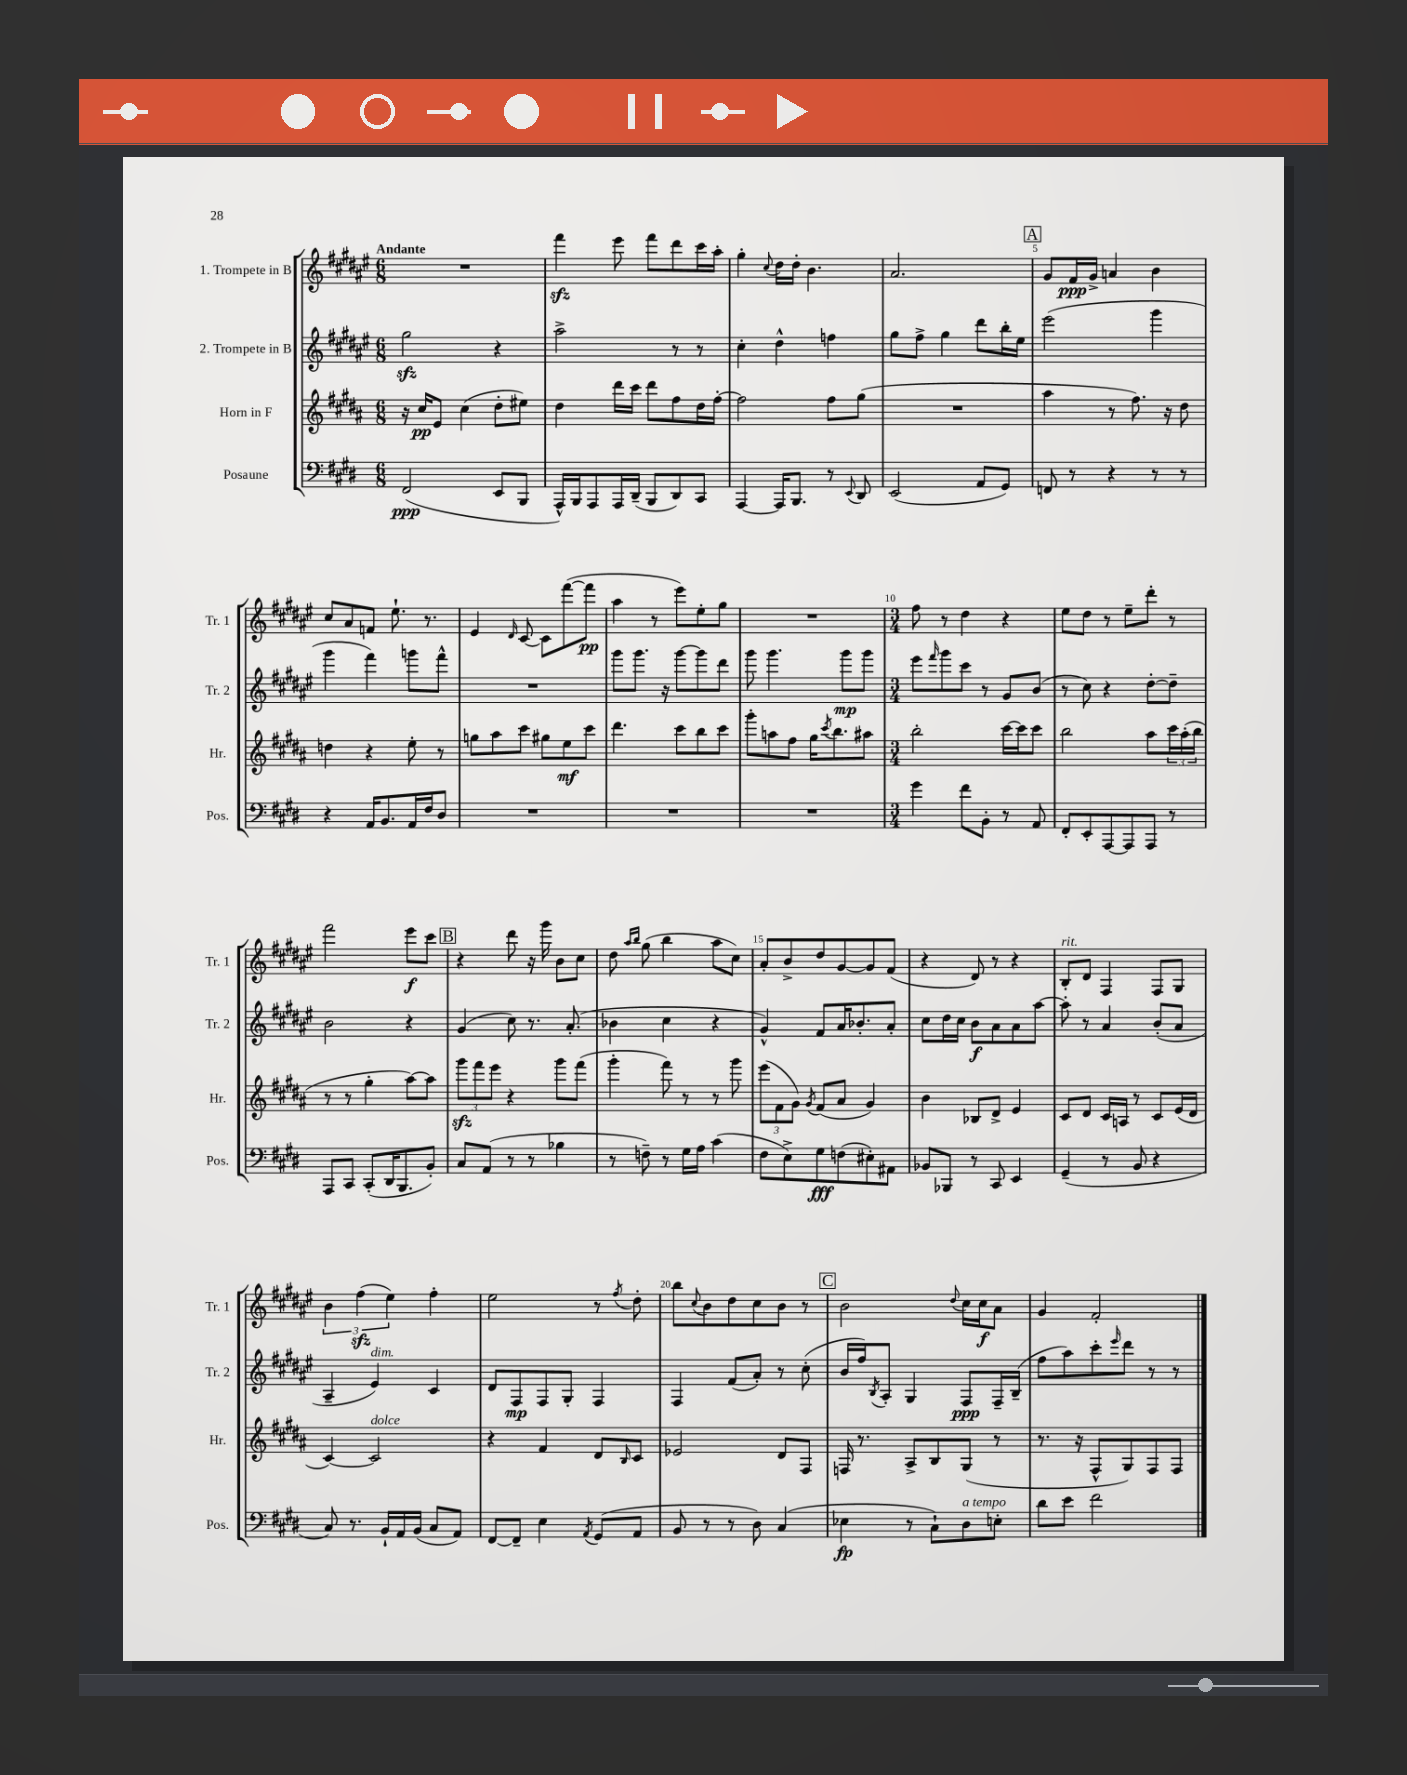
<<
\new StaffGroup <<
\new Staff = "s0" \with { instrumentName = "1. Trompete in B" shortInstrumentName = "Tr. 1" } {
    \clef treble \key fis \major \numericTimeSignature \time 6/8 \tempo "Andante"
    R2. |
    fis'''4\sfz eis'''8 fis'''8 dis'''8 cis'''16 ais''16-. |
    gis''4-. \appoggiatura { cis''8 } dis''16 dis''16-. b'4. |
    ais'2. |
    \mark \markup { \box "A" } gis'8 fis'16\ppp gis'16-> a'4 b'4 |
    cis''8 ais'8 f'8 eis''8.-! r8. |
    eis'4 \grace { dis'16 } cis'8~ cis'8 fis'''8~( fis'''8\pp |
    ais''4 r8 eis'''8) eis''8-. gis''8 |
    R2. |
    \numericTimeSignature \time 3/4 fis''8 r8 dis''4 r4 |
    eis''8 dis''8 r8 eis''8-- dis'''8-. r8 |
    fis'''2 eis'''8\f cis'''8 |
    \mark \markup { \box "B" } r4 dis'''8 r16 gis'''16 b'8 cis''8 |
    dis''8 \grace { ais''16 b''16 } gis''8( b''4 ais''8 cis''8) |
    ais'8-. b'8-> dis''8 gis'8~ gis'8 fis'8( |
    r4 dis'8) r8 r4 |
    b8-.^\markup { \italic "rit." } dis'8 fis4 fis8 gis8 |
    \tuplet 3/2 { b'4 fis''4\sfz( eis''4) } fis''4-. |
    eis''2 r8 \acciaccatura { fis''8 } dis''8-. |
    b''8 \appoggiatura { cis''8 } b'8 dis''8 cis''8 b'8 r8 |
    \mark \markup { \box "C" } b'2 \appoggiatura { dis''8 } cis''16 cis''16\f ais'8 |
    gis'4 fis'2-. \bar "|." |
}
\new Staff = "s1" \with { instrumentName = "2. Trompete in B" shortInstrumentName = "Tr. 2" } {
    \clef treble \key fis \major \numericTimeSignature \time 6/8
    gis''2\sfz r4 |
    ais''2-> r8 r8 |
    cis''4-. dis''4-^ f''4 |
    gis''8 fis''8-> gis''4 dis'''8 b''16-. eis''16 |
    \mark \markup { \box "A" } eis'''2( gis'''4 |
    gis'''4 fis'''4) g'''8 fis'''8-^ |
    R2. |
    gis'''8 gis'''8. r16 gis'''8~ gis'''8 dis'''8 |
    gis'''8 gis'''4. gis'''8\mp gis'''8 |
    \numericTimeSignature \time 3/4 eis'''8 \grace { fis'''16 } gis'''8 cis'''8 r8 gis'8 b'8( |
    r8 cis''8) r4 dis''8~-. dis''8-- |
    b'2 r4 |
    \mark \markup { \box "B" } gis'4( cis''8) r8. ais'8.-.( |
    bes'4 cis''4 r4 |
    gis'4-^) fis'8 ais'16 bes'8.-. ais'8-. |
    cis''8 dis''16 cis''16 b'8\f ais'8 ais'8 ais''8~ |
    ais''8-. r8 ais'4 b'8-.( ais'8 |
    ais4-- eis'4^\markup { \italic "dim." }) cis'4 |
    dis'8 fis8\mp fis8 gis8-. fis4 |
    fis4 fis'8( ais'8-.) r8 cis''8-.( |
    \mark \markup { \box "C" } b'16 fis''16) \acciaccatura { b8 } ais8-. gis4 fis8\ppp fis16-- b16--( |
    fis''8 ais''8) cis'''8-. \grace { eis'''16 } dis'''8 r8 r8 \bar "|." |
}
\new Staff = "s2" \with { instrumentName = "Horn in F" shortInstrumentName = "Hr." } {
    \clef treble \key b \major \numericTimeSignature \time 6/8
    r16 cis''16\pp e'8 cis''4( dis''8-. eis''8) |
    dis''4 dis'''16 cis'''16 dis'''8 fis''8 dis''16 fis''16~-. |
    fis''2 fis''8 gis''8( |
    R2. |
    \mark \markup { \box "A" } ais''4 r8 fis''8.) r16 dis''8 |
    d''4 r4 e''8-. r8 |
    g''8 ais''8 cis'''8 gis''8 e''8\mf cis'''8 |
    dis'''4. cis'''8 b''8 cis'''8 |
    gis'''8-. a''8 fis''8 gis''16 \acciaccatura { cis'''8 } b''8. ais''8 |
    \numericTimeSignature \time 3/4 b''2-. cis'''16~ cis'''16 cis'''8 |
    b''2 ais''8 \tuplet 3/2 { cis'''16 ais''16-.( b''16 } |
    r8 r8 gis''4-. ais''8~) ais''8 |
    \mark \markup { \box "B" } \tuplet 3/2 { gis'''8\sfz fis'''8 e'''8 } r4 gis'''8 fis'''8( |
    gis'''4-. fis'''8) r8 r8 gis'''8 |
    \tuplet 3/2 { e'''8( fis'8 gis'8) } \acciaccatura { gis'8 } fis'8( ais'8 gis'4) |
    b'4 bes8 dis'8-> e'4 |
    cis'8 dis'8 cis'16 a16 r8 cis'8 e'16( dis'16 |
    cis'4~) cis'2^\markup { \italic "dolce" } |
    r4 fis'4 dis'8 \grace { b16 } cis'8 |
    ees'2 dis'8 fis8 |
    \mark \markup { \box "C" } f16 r8. ais8-> b8 gis8( r8 |
    r8. r16 fis8-^ gis8) fis8 fis8 \bar "|." |
}
\new Staff = "s3" \with { instrumentName = "Posaune" shortInstrumentName = "Pos." } {
    \clef bass \key e \major \numericTimeSignature \time 6/8
    fis,2\ppp( e,8 b,,8 |
    a,,16-^) b,,16 a,,8 a,,16 dis,16--( b,,8 dis,8) cis,8 |
    a,,4~ a,,16 b,,8. r8 \appoggiatura { e,8 } dis,8 |
    e,2( a,8 gis,8) |
    \mark \markup { \box "A" } f,8 r8 r4 r8 r8 |
    r4 a,16 b,8. a,16 fis16 dis8 |
    R2. |
    R2. |
    R2. |
    \numericTimeSignature \time 3/4 gis'4 fis'8 b,8-. r8 a,8 |
    fis,8-. e,8-. a,,8~ a,,8 a,,8 r8 |
    a,,8 cis,8 cis,8-.( dis,16 b,,8. b,8-.) |
    \mark \markup { \box "B" } cis8 a,8( r8 r8 bes4 |
    r8 f8--) r8 gis16 a16 cis'4( |
    fis8 e8->) gis8\fff f8( eis8-.) ais,8 |
    bes,8 bes,,8 r8 cis,8 e,4 |
    gis,4--( r8 b,8 r4 |
    cis8) r8. b,16-! a,16 b,16( cis8 a,8) |
    fis,8~ fis,8-- e4 \acciaccatura { a,8 } gis,8( a,8 |
    b,8 r8 r8 dis8) cis4( |
    \mark \markup { \box "C" } ees4\fp r8 cis8-!) dis8^\markup { \italic "a tempo" } e8-. |
    dis'8 e'8 fis'2 \bar "|." |
}
>>
>>
\layout { \context { \Score \override BarNumber.break-visibility = ##(#f #t #t) barNumberVisibility = #(every-nth-bar-number-visible 5) } }
